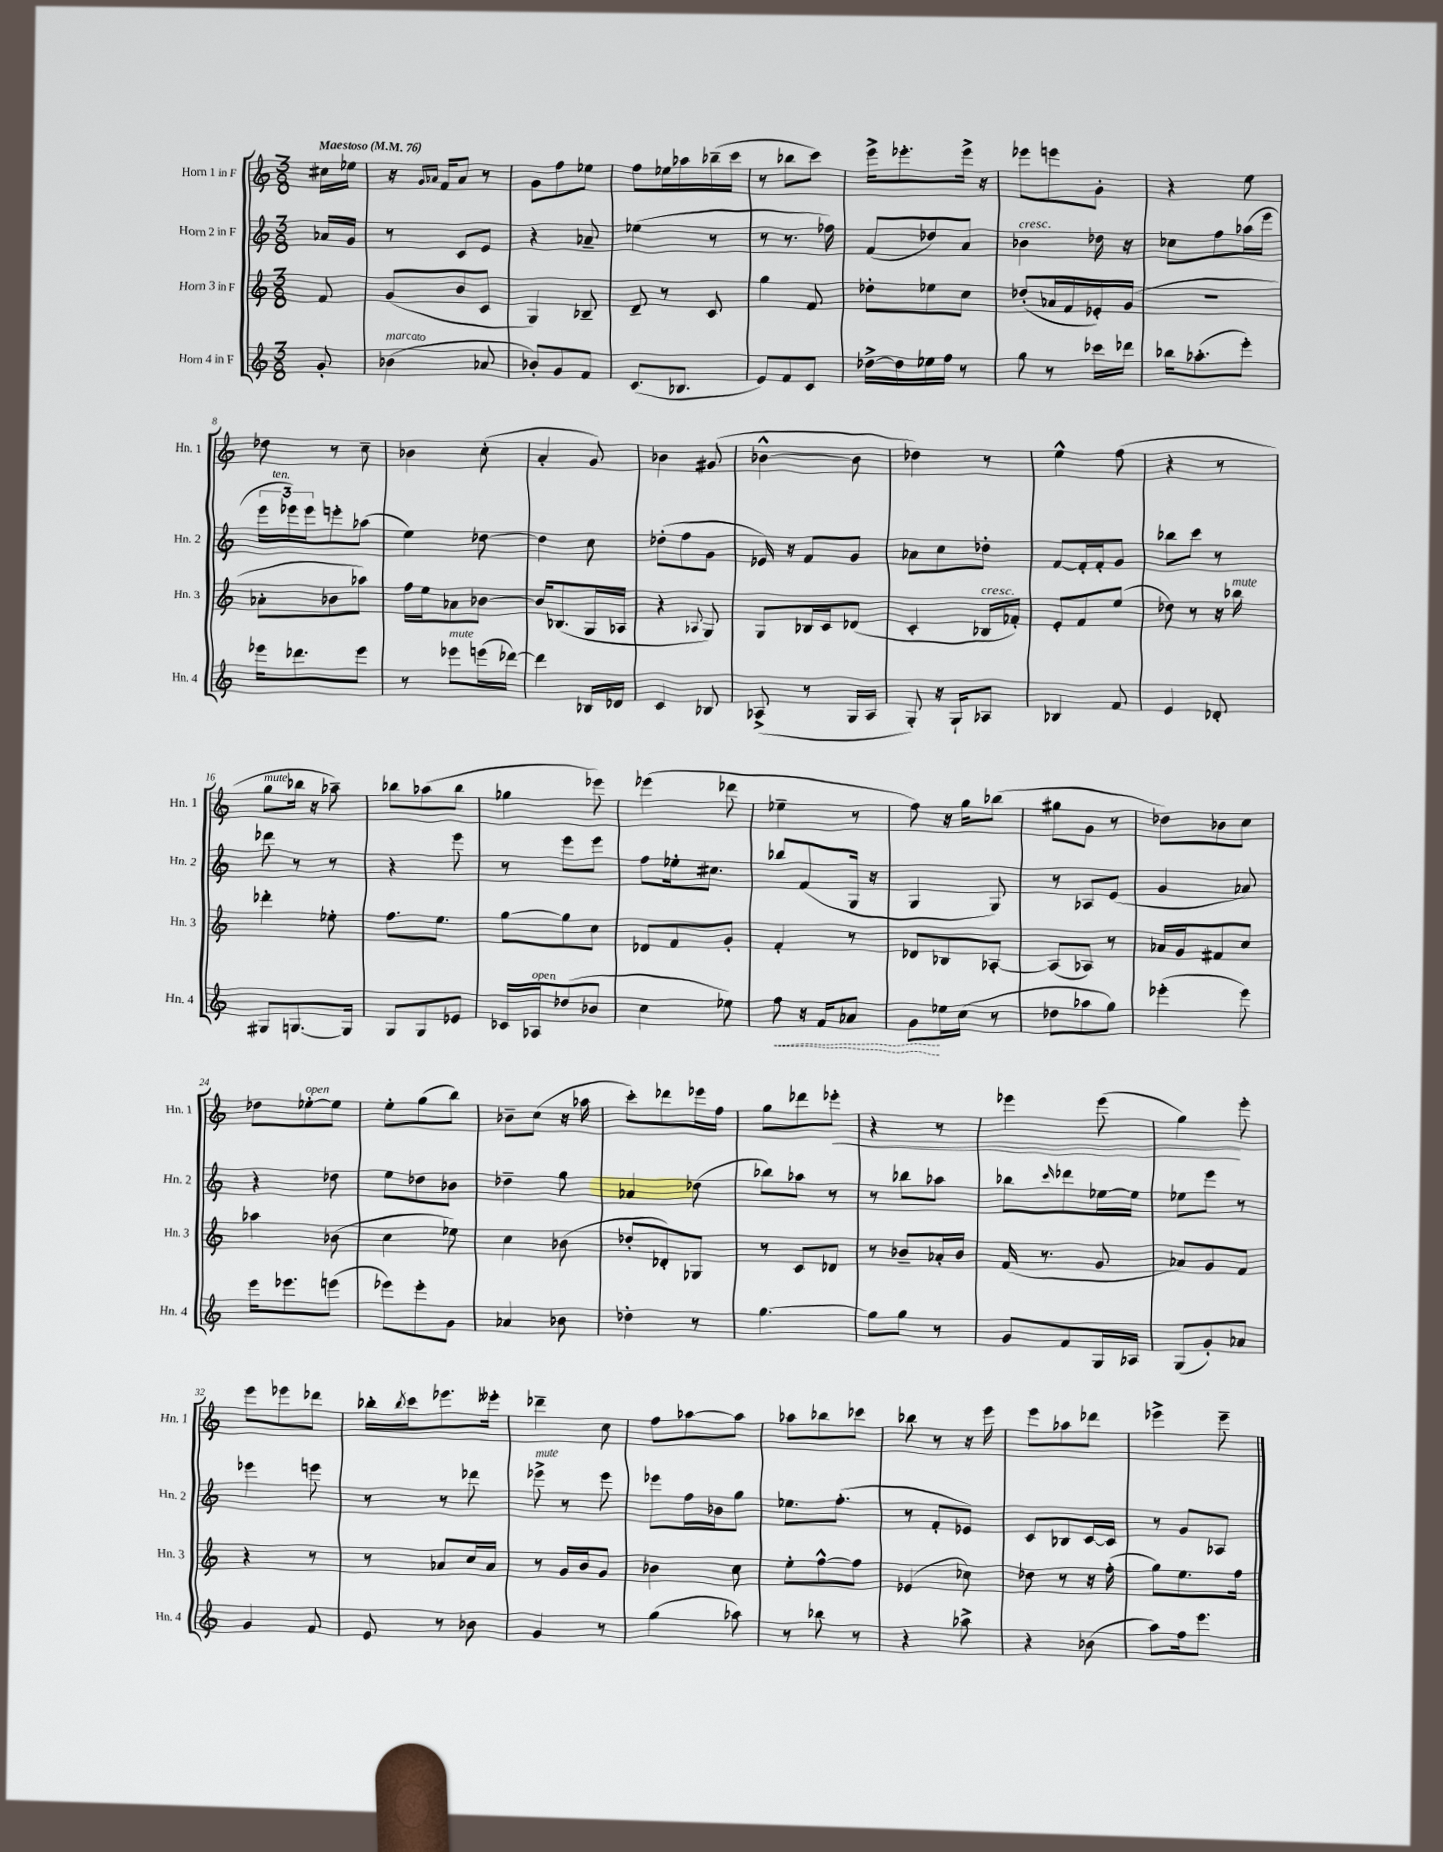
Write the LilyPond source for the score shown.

<<
\new StaffGroup <<
\new Staff = "s0" \with { instrumentName = "Horn 1 in F" shortInstrumentName = "Hn. 1" } {
    \clef treble \key c \major \numericTimeSignature \time 3/8 \partial 8 \tempo "Maestoso" 4 = 76
    cis''16 ees''16 |
    r16 \grace { g'16 aes'16 } f'16 aes'8 r8 |
    g'8 f''8 ees''8 |
    f''8 ees''16 aes''16 bes''16--( c'''16 |
    r8 bes''8 c'''8) |
    e'''16-> ees'''8.-. ees'''16-> r16 |
    ees'''8 e'''8 g'8-. |
    r4 e''8 |
    des''8 r8 c''8-- |
    bes'4 c''8-.( |
    a'4-. g'8) |
    bes'4 gis'8( |
    bes'4~-^ bes'8 |
    des''4) r8 |
    e''4-^ f''8( |
    r4 r8 |
    g''8^\markup { \italic "mute" } bes''16 r16 aes''8--) |
    bes''8 aes''8( bes''8 |
    ges''4 ees'''8) |
    ees'''4( des'''8 |
    ees''4-- r8 |
    f''8) r16 g''16 bes''8( |
    gis''8 g'8 r8 |
    des''8) bes'8 c''8 |
    des''8 ees''8~-.^\markup { \italic "open" } ees''8 |
    e''8-. g''8( b''8) |
    bes'8-- c''8( r16 aes''16 |
    c'''8-.) des'''8 ees'''16 f''16 |
    g''8 des'''8 ees'''8-.\< |
    r4 r8 |
    ees'''4 ees'''8( |
    g''4\!) e'''8-. |
    e'''8 ees'''8 des'''8 |
    bes''16-. \acciaccatura { bes''8 } c'''16 ees'''8. eeses'''16-. |
    des'''4-- c''8 |
    f''8 aes''8~ aes''8 |
    aes''8 bes''8 ces'''8 |
    bes''8 r8 r16 e'''16 |
    e'''8 aes''8 des'''8 |
    ees'''4-> ees'''8-- \bar "|." |
}
\new Staff = "s1" \with { instrumentName = "Horn 2 in F" shortInstrumentName = "Hn. 2" } {
    \clef treble \key c \major \numericTimeSignature \time 3/8 \partial 8
    aes'16 g'16 |
    r8 c'8 e'8 |
    r4 aes'8-- |
    ees''4( r8 |
    r8 r8. fes''16) |
    f'8( des''8) a'8 |
    bes'4^\markup { \italic "cresc." } des''16 r16 |
    ces''8 f''8 aes''16( e'''16 |
    \tuplet 3/2 { e'''16 ees'''16^\markup { \italic "ten." }) ees'''16 } e'''8-. aes''8( |
    e''4) des''8~ |
    des''4 c''8 |
    des''8-.( f''8 g'8 |
    ees'16) r16 f'8 g'8 |
    aes'8 c''8 des''8-. |
    f'8~ f'16-. f'16-. g'8 |
    bes''8 c'''8 r8 |
    des'''8 r8 r8 |
    r4 e'''8 |
    r8 e'''8 e'''8 |
    f''8 ees''16-. cis''8. |
    bes''8 f'8( g16 r16 |
    g4 g8) |
    r8 aes8 e'8( |
    g'4 aes'8) |
    r4 des''8 |
    e''8 des''8 bes'8 |
    des''4-- g''8 |
    aes'4 des''8( |
    bes''8) aes''8 r8 |
    r8 bes''8 aes''8 |
    bes''8 \grace { c'''16 } des'''8 ees''16~ ees''16 |
    ees''8 e'''8 r8 |
    ees'''4 e'''8 |
    r8 r8 des'''8 |
    ees'''8->^\markup { \italic "mute" } r8 ees'''8 |
    ees'''8 f''16 bes'16 g''8 |
    ees''8. f''8.-.( |
    r8 f'8-. ees'8) |
    c'8 bes8 c'16~ c'16 |
    r8 g'8 aes8 \bar "|." |
}
\new Staff = "s2" \with { instrumentName = "Horn 3 in F" shortInstrumentName = "Hn. 3" } {
    \clef treble \key c \major \numericTimeSignature \time 3/8 \partial 8
    f'8 |
    g'8( b'8 c'8 |
    g4) bes8-- |
    d'8-- r8 c'8 |
    g''4 f'8 |
    des''8-. ees''8 c''8 |
    des''8-.( aes'16 f'16 ees'16-.) g'16( |
    R4. |
    aes'8-. bes'8 aes''8) |
    f''16 e''16 aes'8 bes'8~ |
    bes'16 bes8.( g16 aes16 |
    r4 \appoggiatura { aes8 } g8) |
    g8 bes16 c'16 des'8( |
    c'4-. bes16^\markup { \italic "cresc." } fes'16-.) |
    e'8-. f'8 e''8( |
    des''8) r8 r16 bes''16^\markup { \italic "mute" } |
    des'''4-. ees''8-. |
    f''8. e''8. |
    g''8~ g''8 c''8 |
    des'8 f'8 g'8-. |
    f'4-. r8 |
    des'8 bes8 aes8~-. |
    aes8( aes8) r8 |
    aes'16 g'16 fis'8 c''8 |
    aes''4 bes'8( |
    c''4 ees''8) |
    c''4 bes'8( |
    des''8-. des'8-.) ges8 |
    r8 c'8 des'8 |
    r8 bes'8-- aes'16-. bes'16 |
    f'16( r8. g'8 |
    aes'8) g'8 f'8 |
    r4 r8 |
    r8 aes'8 c''16 aes'16 |
    r8 g'16 b'16 g'8 |
    bes'4 c''8 |
    e''8-. f''8~-^ f''8 |
    ees'4( ces''8) |
    des''8 r8 r16 f''16-.( |
    g''8) e''8. f''16 \bar "|." |
}
\new Staff = "s3" \with { instrumentName = "Horn 4 in F" shortInstrumentName = "Hn. 4" } {
    \clef treble \key c \major \numericTimeSignature \time 3/8 \partial 8
    g'8-. |
    bes'4^\markup { \italic "marcato" }( aes'8 |
    bes'8-.) g'8 f'8 |
    c'8.( bes8. |
    e'8) f'8 c'8 |
    des''16~-> des''16 ees''16 f''16 r8 |
    g''8 r8 ces'''16 des'''16 |
    bes''16 aes''8.-.( e'''8-.) |
    ees'''16 des'''8. ees'''8 |
    r8 ees'''8^\markup { \italic "mute" } e'''16( des'''16~) |
    des'''4 bes16 des'16 |
    c'4 bes8 |
    aes8->( r8 g16 aes16 |
    g8-.) r16 g16-! aes8 |
    bes4 f'8 |
    e'4 des'8-. |
    gis8 g8.~ g16 |
    g8 g8 ees'8 |
    ces'16 aes16^\markup { \italic "open" } des''8( bes'8 |
    c''4 ees''8) |
    \once \override Hairpin.style = #'dashed-line f''8\< r16 f'16 aes'8 |
    g'8\! ees''16 c''16( r8 |
    des''8 aes''8 g''8) |
    ees'''4-.( ees'''8) |
    e'''16 ees'''8. e'''8( |
    ees'''8) ees'''8-. g'8 |
    aes'4 bes'8 |
    des''4-. r8 |
    g''4.~ |
    g''8 g''8 r8 |
    g'8 f'8 g16 aes16 |
    g8( g'8-.) aes'8 |
    g'4 f'8 |
    e'8 r8 bes'8 |
    g'4 r8 |
    g''4( aes''8) |
    r8 bes''8 r8 |
    r4 aes''8-> |
    r4 bes'8( |
    a''8) f''16 e'''8. \bar "|." |
}
>>
>>
